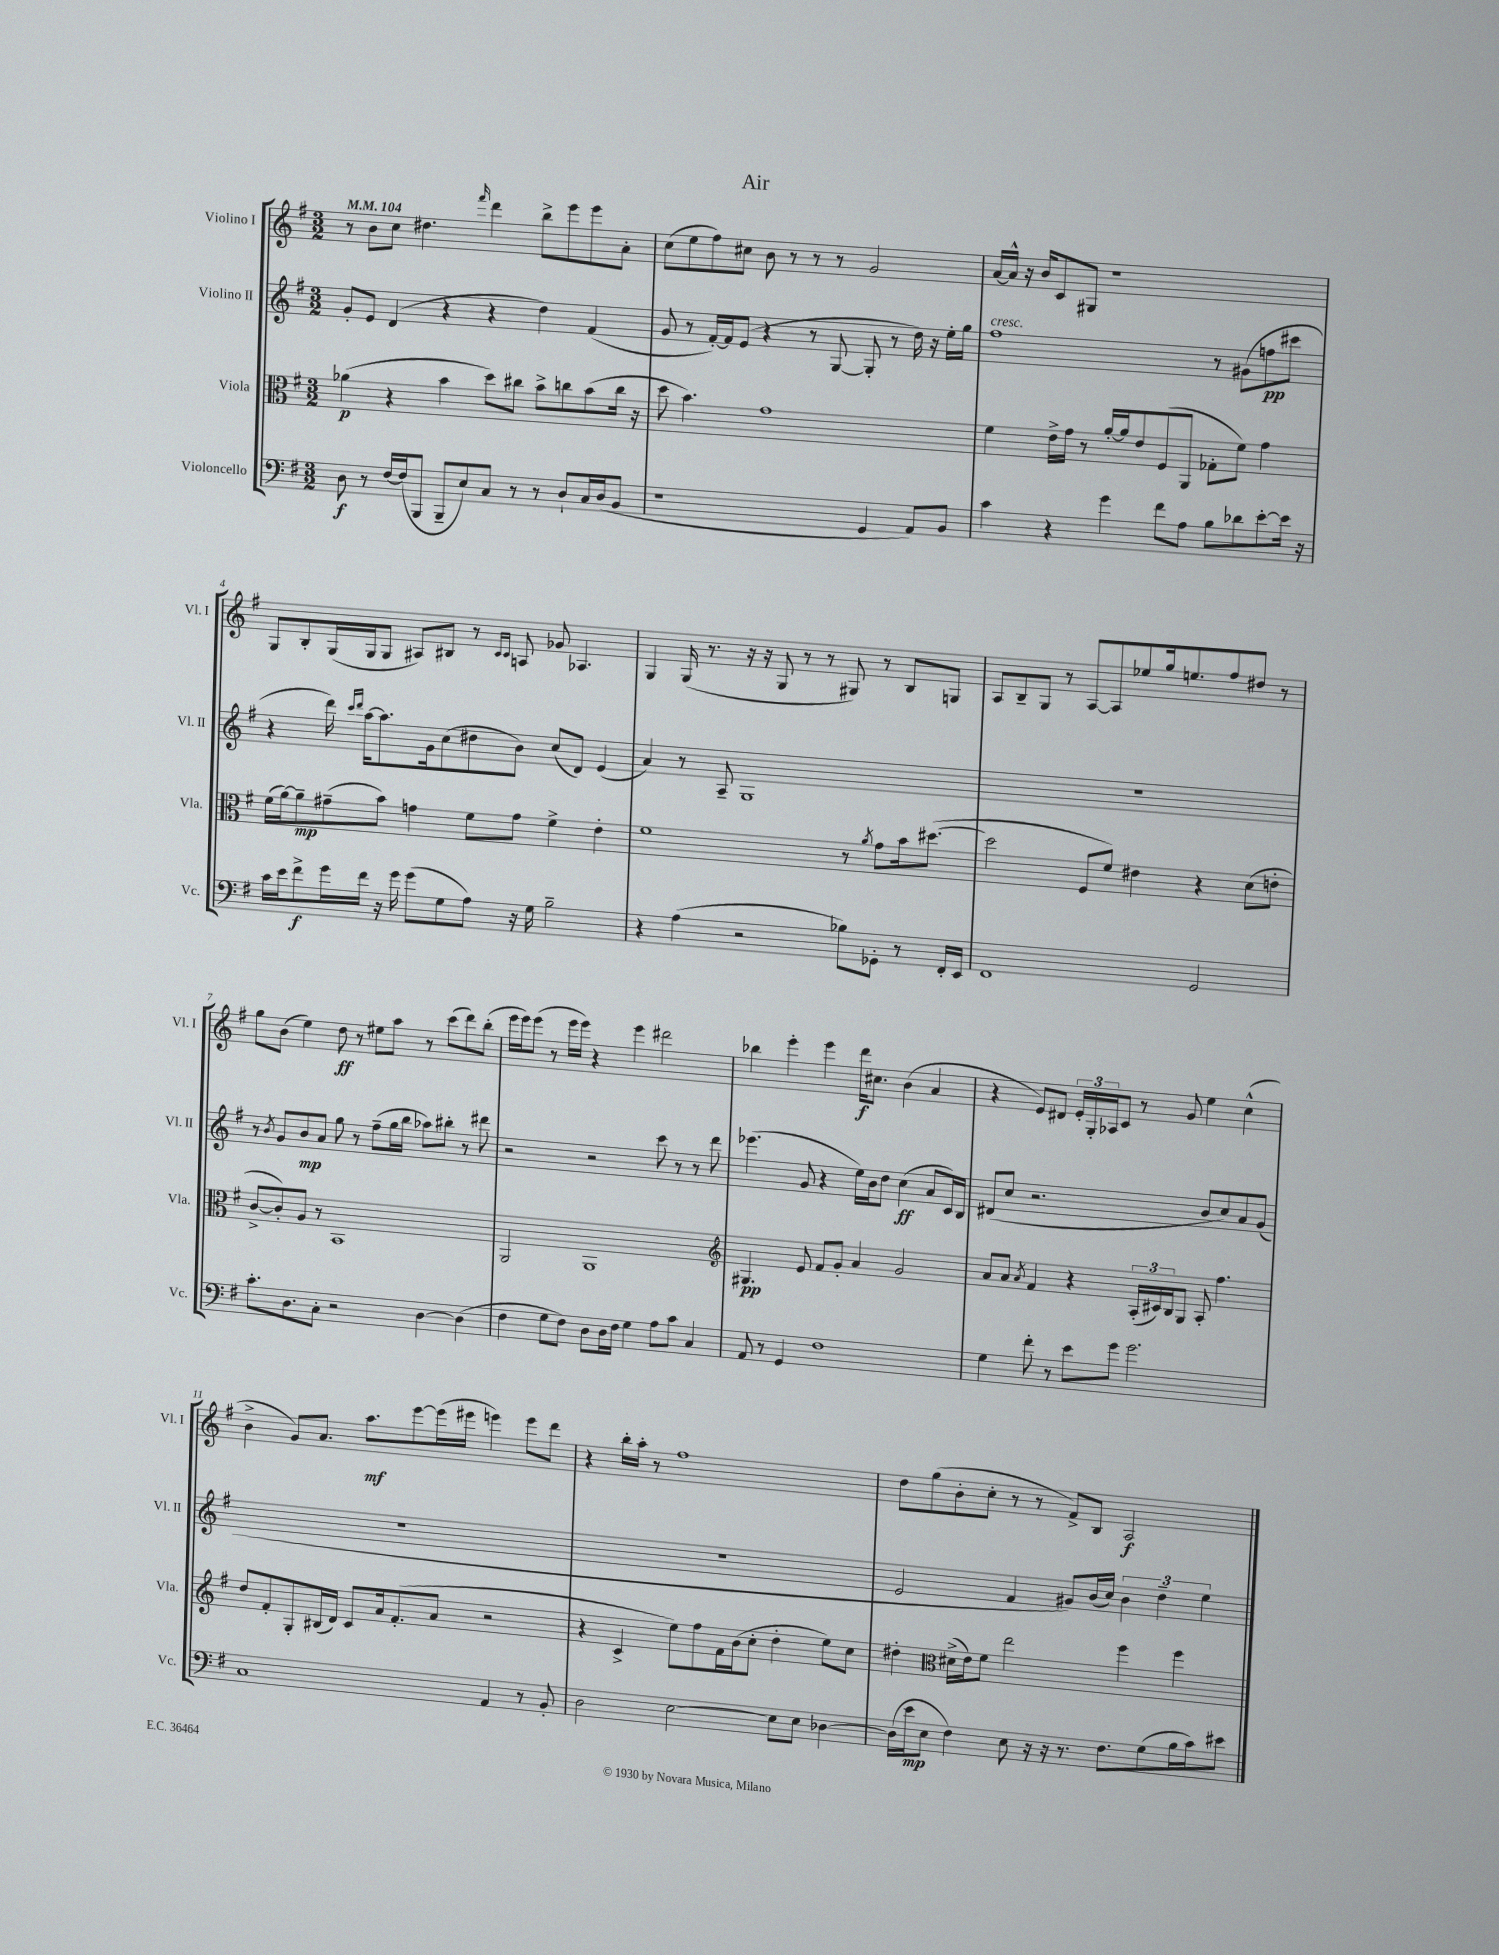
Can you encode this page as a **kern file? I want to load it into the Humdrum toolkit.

**kern	**kern	**kern	**kern
*staff4	*staff3	*staff2	*staff1
*clefF4	*clefC3	*clefG2	*clefG2
*k[f#]	*k[f#]	*k[f#]	*k[f#]
*M3/2	*M3/2	*M3/2	*M3/2
*MM104	*MM104	*MM104	*MM104
8D	(4a-	8g'	8r
8r	.	8e	8b
[16F#	4r	(4d	8cc
(16F#]	.	.	.
8BBB	.	.	4.dd#
8BBB~	4b	4r	.
8E)	.	.	.
.	.	.	16qqfff#
8C	8dd)	4r	4ddd
8r	8cc#	.	.
8r	8b^	4dd)	8bb^
8D`	8cc	.	8eee
16C	(8b	(4f#	8eee
(16D	.	.	.
8BB	16cc	.	8a'
.	16r	.	.
=	=	=	=
1r	8dd	8g	(8cc
.	4.b)	8r	8ee
.	.	[16f#')	8ff#)
.	.	16f#]	.
.	.	(8e	8cc#
.	1g	4r	8b
.	.	.	8r
.	.	8r	8r
.	.	[8G	8r
4GG	.	8G']	2g
.	.	8r	.
8AA)	.	16dd)	.
.	.	16r	.
8BB	.	16ee'	.
.	.	16gg	.
=	=	=	=
4c	4f#	1ff#	[16a
.	.	.	16a^^]
.	.	.	16r
.	.	.	16b
4r	16e^	.	8c
.	16g	.	.
.	8r	.	8G#
4g	[16a'	.	1r
.	16a]	.	.
.	8e	.	.
8f#	(8F#	.	.
8A	8AA	.	.
8B	8G-'	8r	.
8d-	8f#)	(8g#	.
[8e'	4g	8ff	.
16e]	.	8ccc#	.
16r	.	.	.
=	=	=	=
16c	(16f#	4r	8G
16e	[16a)	.	.
8f#^	8a~]	.	8B'
16g	(8g#~	16ddd)	(16G
.	.	16qqccc	.
.	.	16qqddd	.
16f#	.	[16aa	16G
16r	8b)	8.aa]	8G
16g	.	.	.
(8g	4g	.	8A#)
.	.	16g	.
8G	.	(8cc	8B#
8A)	8f#	8dd#	8r
.	.	.	16qqc
.	.	.	16qqc
16r	8g	8b)	8A
16G	.	.	.
2B~	4f#^	(8cc	8g-
.	.	8d)	4.A-
.	4e'	(4e	.
=	=	=	=
4r	1f#	4a)	4G
(4A	.	8r	(16G
.	.	.	8.r
.	.	8A~	.
2r	.	1G	16r
.	.	.	16r
.	.	.	8G
.	.	.	8r
.	.	.	8r
8B-)	8r	.	8G#)
.	8qa	.	.
8GG-'	8g	.	8r
8r	16b	.	8B
.	([8.dd#	.	.
16FF#'	.	.	8G
16EE	.	.	.
=	=	=	=
1FF#	2dd#]	1.r	8A
.	.	.	8B~
.	.	.	8G
.	.	.	8r
.	8F#	.	[8A
.	8f#)	.	8A]
.	4e#	.	8ee-
.	.	.	16gg
.	.	.	8.ee
2GG	4r	.	.
.	.	.	8ff#
.	(8d	.	8dd#
.	8e'	.	8r
=	=	=	=
8.c'	[8c^	8r	8gg
.	.	8qb	.
.	8c'])	8g	(8b
8.D	.	.	.
.	8A	8b	4ee)
8C'	8r	8a	.
2r	1BB	8gg	8dd
.	.	8r	8r
.	.	(8ff#~	8ee#
.	.	16gg	8aa
.	.	16bb	.
[4D	.	8aa-)	8r
.	.	8bb#'	(8ccc
(4D]	.	8r	8ddd)
.	.	8ddd#	(8bb'
=	=	=	=
4F#	2AA	2r	16eee
.	.	.	16eee)
.	.	.	(8eee
8G	.	.	8r
8F#)	.	.	16eee
.	.	.	16eee)
8D	1AA	2r	4r
16D	.	.	.
16F#	.	.	.
4G	.	.	4eee
8A	.	8ccc	2ddd#
8c	.	8r	.
4C	.	8r	.
.	.	8ddd	.
=	=	=	=
*	*clefG2	*	*
8AA	4.G#	(4.eee-	4bb-
8r	.	.	.
4GG	.	.	4eee'
.	8e	8g	.
1F#	8f#	4r	4eee
.	8g'	.	.
.	4a	16ee)	16ddd
.	.	16b	8.cc#
.	.	8dd	.
.	2g	(4cc	(4b
.	.	8a	4a
.	.	16c)	.
.	.	16B	.
=	=	=	=
4G	8a	(8d#	4r
.	8a	8cc	.
.	8qa	.	.
8f#'	4f#	2.r	8e)
8r	.	.	8d#
8e	4r	.	24e'
.	.	.	24G'
.	.	.	24A-
8g	.	.	8c
2.g	(24A'	.	8r
.	24c#)	.	.
.	24B	.	.
.	8G	.	8g
.	8A'	8b	4ee
.	4.ff#	8cc)	.
.	.	8a	(4cc^^
.	.	(8g	.
=	=	=	=
1C	8dd	1.r	4b^
.	8f#'	.	.
.	8G'	.	8g)
.	(16B#	.	8.a
.	16d)	.	.
.	8c	.	.
.	.	.	8.aa
.	16a	.	.
.	(8.f#'	.	.
.	.	.	[8eee
.	8a	.	(16eee]
.	.	.	16eee#
4AA	2r	.	4eee)
8r	.	.	8eee
8BB'	.	.	8ddd
=	=	=	=
2D	4r	1.r	4r
.	4c^	.	16bb'
.	.	.	16aa'
.	.	.	8r
[2E	8ee)	.	1ff#
.	8ff#	.	.
.	16f#	.	.
.	(16b	.	.
.	8cc'	.	.
8E]	4dd'	.	.
8E	.	.	.
[4D-	8ee)	.	.
.	8cc	.	.
=	=	=	=
(16D-]	4dd#'	2e	8dd
16e	.	.	.
8E	.	.	(8gg
*	*clefC3	*	*
4F#)	(16d#^	.	8b'
.	16e)	.	.
.	8f#	.	8cc'
8E	2ee	4f#	8r
16r	.	.	8r
16r	.	.	.
8.r	.	8g#)	8f#^)
.	.	(16b	8B
8.F#	.	16cc)	.
.	4ff#	6b	2A
(8G	.	.	.
.	.	6dd~	.
16B	4ff#	.	.
16c)	.	.	.
.	.	6ee	.
8e#	.	.	.
==	==	==	==
*-	*-	*-	*-
